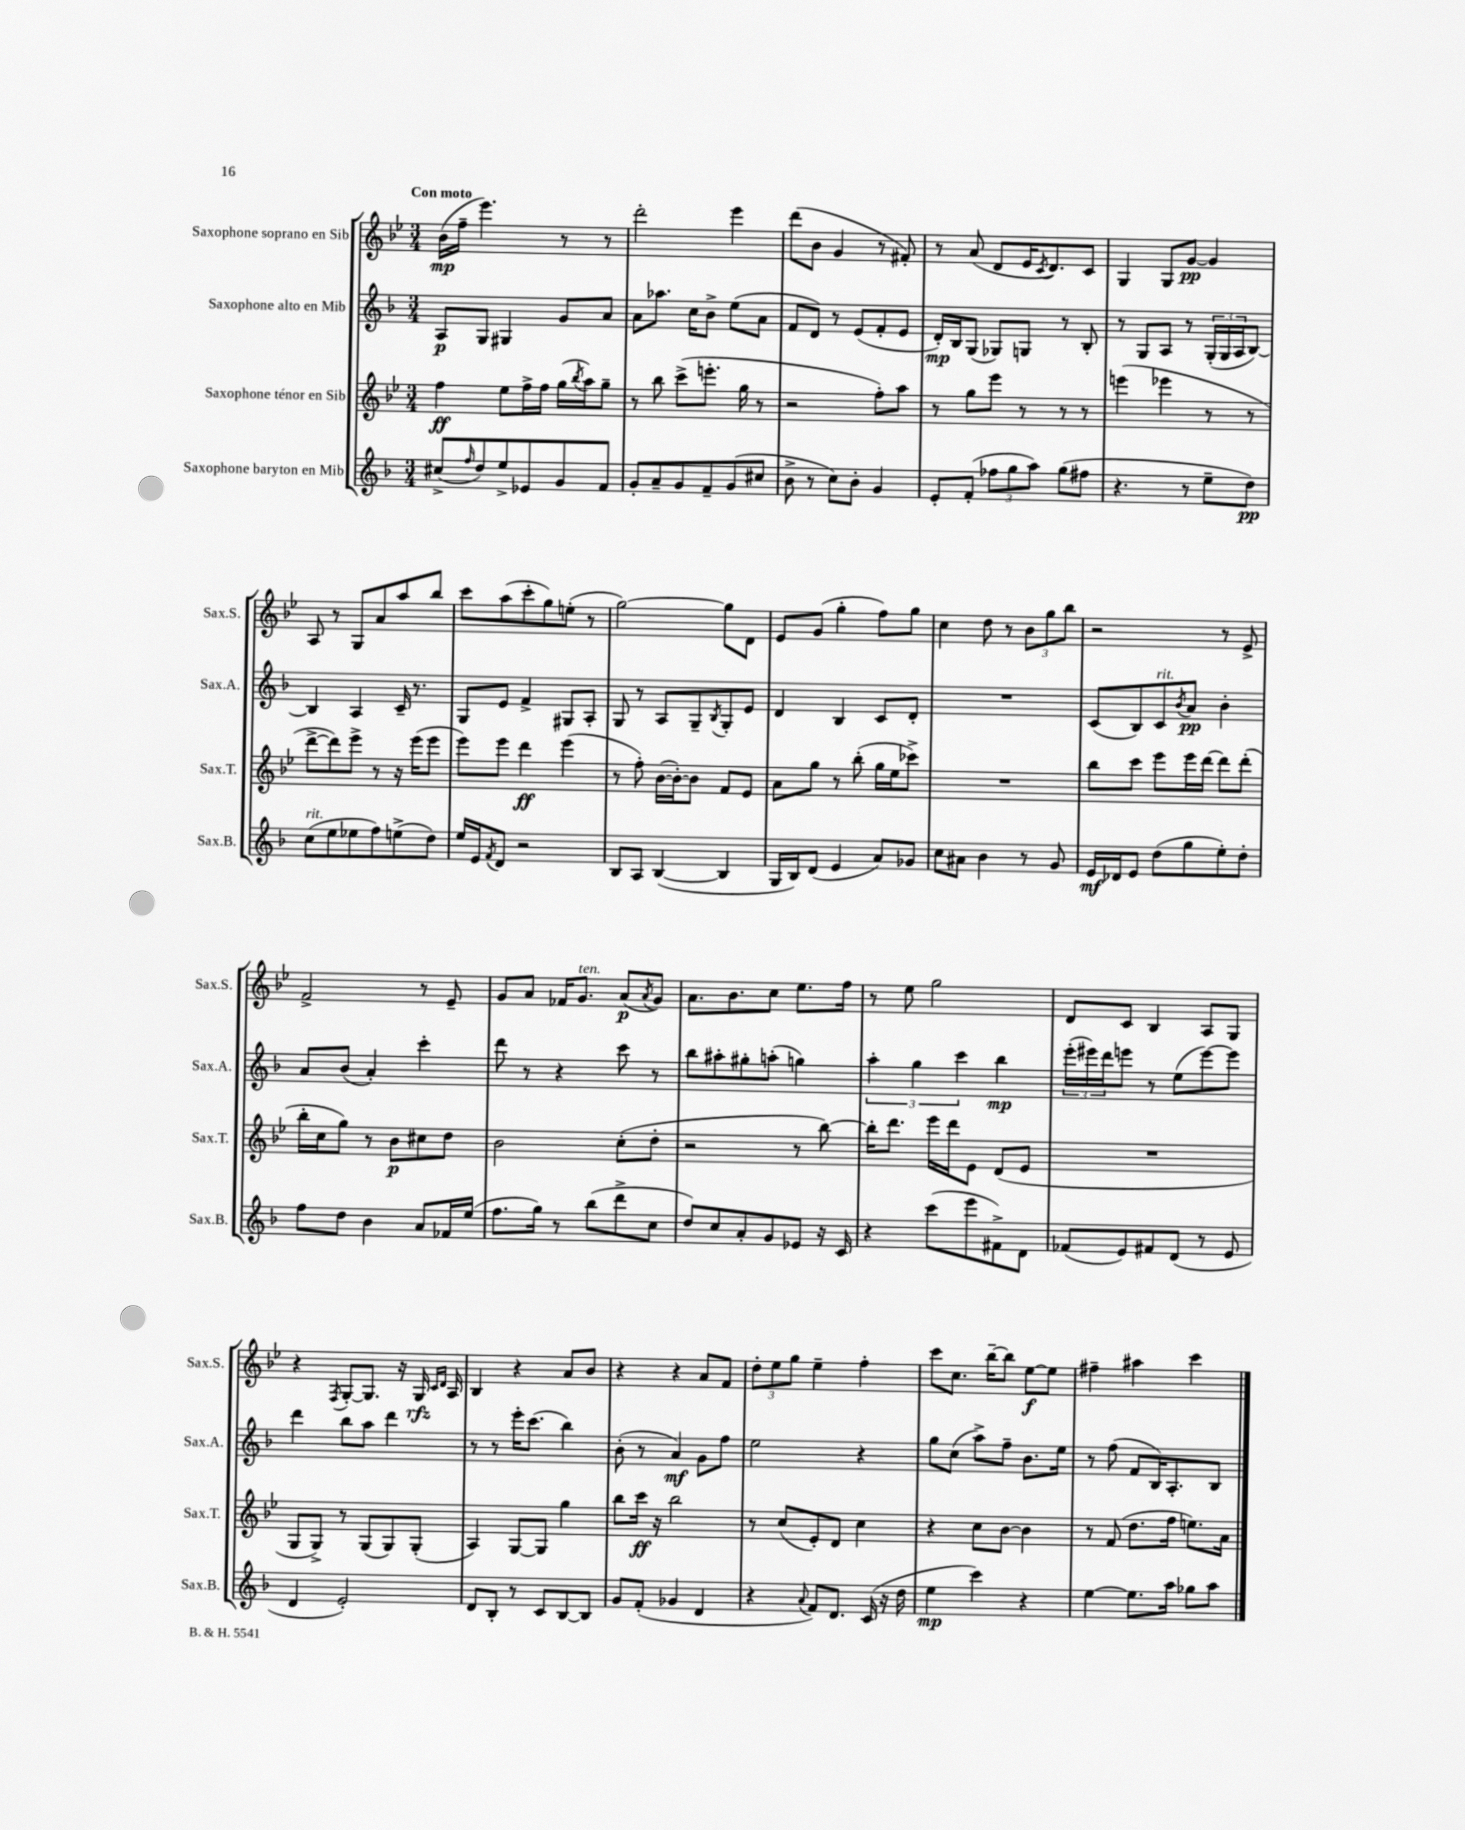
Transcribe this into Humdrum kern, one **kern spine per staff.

**kern	**kern	**kern	**kern
*staff4	*staff3	*staff2	*staff1
*clefG2	*clefG2	*clefG2	*clefG2
*k[b-]	*k[b-e-]	*k[b-]	*k[b-e-]
*M3/4	*M3/4	*M3/4	*M3/4
(8cc#^	4ff	8A	(16b-
.	.	.	16ff~
16qqff	.	.	.
8dd)	.	8G	4.eee-)
8ee^	8ee-	4G#	.
8e-	16ff^	.	.
.	16ff	.	.
8g	(16gg	8g	8r
.	8qbb-	.	.
.	16aa)	.	.
8f	8gg~	8a	8r
=	=	=	=
8g'	8r	8a	2ddd'
8a~	8bb-	8.aa-	.
8g	(8ccc^	.	.
.	.	16cc	.
8f~	8.eee'	8b-^	.
(8g	.	(8ee	4eee-
.	16gg	.	.
8cc#	8r	8a	.
=	=	=	=
8b-^	2r	8f	(8ddd
8r	.	8d)	8b-
8cc)	.	8r	4g
8b-'	.	(8e	.
4g	8ff')	8f'	8r
.	8aa	8e	8f#')
=	=	=	=
8e'	8r	16d')	8r
.	.	16B-	.
(8f'	8gg	(8G	(8a
12ff-	8eee-	8G-)	8d
12gg	.	.	.
.	8r	8G	16e-
12aa)	.	.	.
.	.	.	8qc
.	.	.	8.d)
(8gg	8r	8r	.
8ff#	8r	8B-'	8c
=	=	=	=
4.r	(4eee	8r	4G
.	.	8G	.
.	4eee-	8A	8G
8r	.	8r	[8g
8ee~	8r	(24G'	4g]
.	.	24G	.
.	.	24A	.
8dd)	8r	[8B-)	.
=	=	=	=
(8cc	[8ddd^	4B-]	8A
8ee	8ddd])	.	8r
8ee-	8eee-^	4A	8G
8ff)	8r	.	8a
(8ee^	16r	16c~	8aa
.	(16eee-	8.r	.
8dd)	8eee-	.	8bb-
=	=	=	=
16ee	8eee-)	8G	8ccc
16e	.	.	.
8qf	.	.	.
8d	8eee-	8e	(8aa
2r	4ddd	4f^	8ccc'
.	.	.	8gg)
.	(4eee-	8G#	(8ee'
.	.	8A'	8r
=	=	=	=
8B-	8r	8G	[2gg)
8A	8ff')	8r	.
([4B-	([16b-	8A	.
.	16b-'_)	.	.
.	8b-]	8G~	.
.	.	8qB-	.
4B-]	8f	8G'	8gg]
.	8e-	8e	8d
=	=	=	=
16G	8a	4d	8e-
16B-)	.	.	.
(8d	8gg	.	(8g
4e	8r	4B-	4gg'
.	(8bb-'	.	.
8a)	16gg	8c	8ff)
.	16ee-	.	.
8g-	8ccc-^)	8d'	8gg
=	=	=	=
8cc	2.r	2.r	4cc
8a#	.	.	.
4b-	.	.	8dd
.	.	.	8r
8r	.	.	12b-
.	.	.	12gg
8g	.	.	.
.	.	.	12bb-
=	=	=	=
16e	8bb-	(8c	2r
16d-	.	.	.
8e	8ccc	8B-)	.
(8dd	8eee-	8c	.
.	.	8qb-	.
8gg	16eee-	8a	.
.	[16ddd	.	.
8ee')	8ddd]	4b-'	8r
8dd'	(8ddd'	.	8e-^
=	=	=	=
8ff	16bb-'	8a	2f^
.	16cc	.	.
8dd	8gg)	(8b-	.
4b-	8r	4a')	.
.	8b-	.	.
8a	8cc#	4ccc'	8r
16f-	8dd	.	8e-~
(16ee	.	.	.
=	=	=	=
8.ff	2b-	8ddd	8g
.	.	8r	8a
16gg)	.	.	.
8r	.	4r	16f-
.	.	.	8.g
(8bb-	.	.	.
8ddd^	(8cc'	8ccc	(8a
.	.	.	8qa
8cc	8dd'	8r	8g)
=	=	=	=
8dd)	2r	8bb-	8.a
8cc	.	8aa#'	.
.	.	.	8.b-
8a'	.	8gg#'	.
8g	.	(8aa'	8cc
8e-	8r	4gg)	8.ee-
16r	[8bb-)	.	.
16c	.	.	16ff
=	=	=	=
4r	16bb-']	6aa'	8r
.	8.ddd	.	.
.	.	.	8ee-
.	.	6gg	.
(8ccc	16eee-	.	2gg
.	16ddd	.	.
.	.	6ccc	.
8eee	8e-	.	.
8f#^)	(8d	4bb-	.
8d	8e-	.	.
=	=	=	=
(8f-	2.r	(24eee'	8d
.	.	24eee#)	.
.	.	24ddd	.
8e)	.	8eee	8c
8f#	.	8r	4B-
(8d	.	(8ee	.
8r	.	[8eee)	8A
8e	.	8eee]	8G
=	=	=	=
4d	8G	4ddd	4r
.	8G^)	.	.
.	.	.	8qF
2e')	8r	8bb-	[8G'
.	(8G	8aa	8.G]
.	8G)	4ddd	.
.	.	.	16r
.	(8G'	.	16G
.	.	.	16qqc
.	.	.	16qqd
.	.	.	16A
=	=	=	=
8d	4A)	8r	4B-
8B-'	.	8r	.
8r	[8G	16eee'	4r
.	.	(8.ccc	.
8c	8G]	.	.
[8B-	4gg	4bb-)	8a
8B-]	.	.	8b-
=	=	=	=
8g	8bb-	(8b-'	4r
(8f'	16ccc	8r	.
.	16r	.	.
4g-	2bb-	4a)	4r
4d	.	8g	8a
.	.	8ff	8f
=	=	=	=
4r	8r	2ee	12dd'
.	.	.	12ee-
.	(8cc	.	.
.	.	.	12gg
8qqa	.	.	.
8f)	8e-')	.	4ee-~
8.d	8d	.	.
.	4cc	4r	4ff'
(16c	.	.	.
16r	.	.	.
16dd	.	.	.
=	=	=	=
4ee	4r	8gg	8ccc
.	.	(8cc	8.cc
4ccc)	8cc	8aa^)	.
.	.	.	[16bb-~
.	[8b-	8ff~	8bb-]
4r	4b-]	8.b-	[8ee-
.	.	.	8ee-]
.	.	16ee	.
=	=	=	=
[4ee	8r	8r	4ff#~
.	(8f	(8ff	.
8.ee]	8.dd	8f	4aa#
.	.	16B-)	.
16aa	16ff	8.A'	.
8gg-	8.ee)	.	4ccc
8aa	.	8B-	.
.	16a	.	.
==	==	==	==
*-	*-	*-	*-
